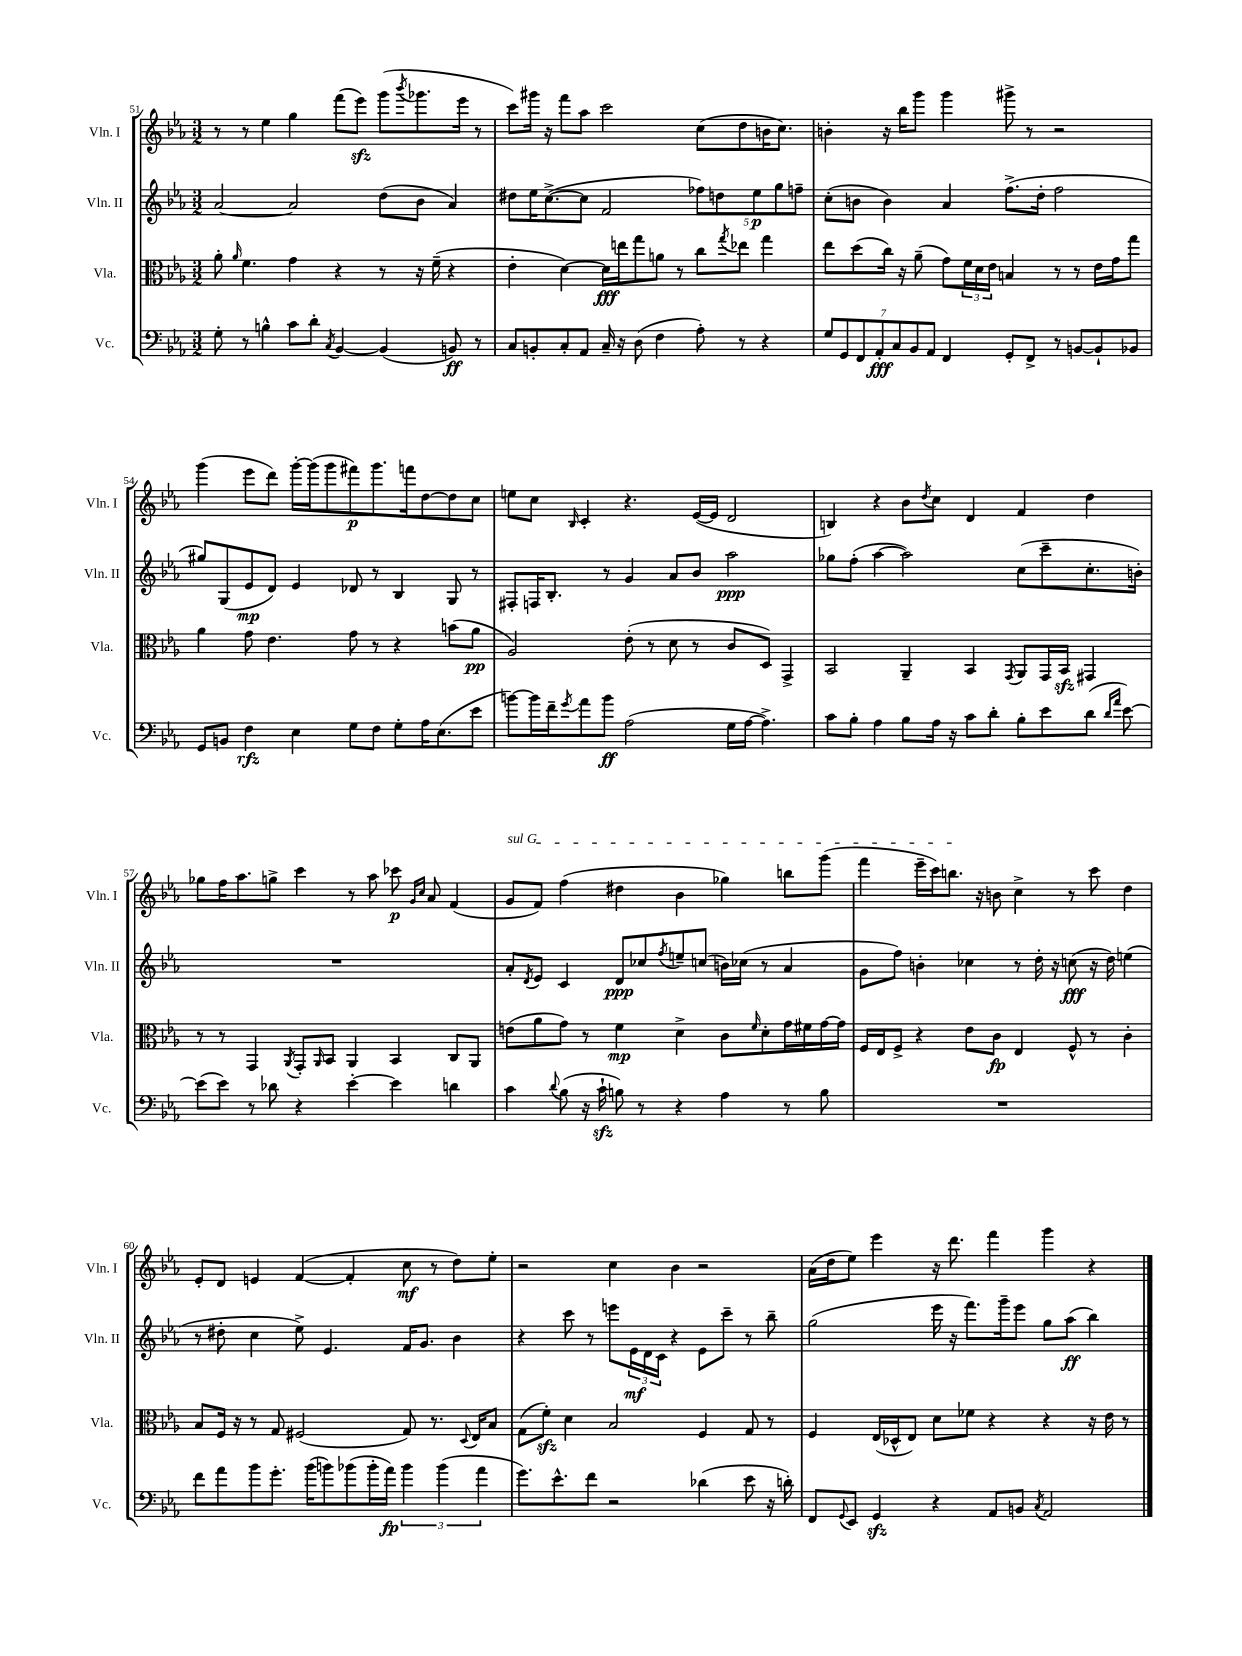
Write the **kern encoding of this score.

**kern	**dynam	**kern	**dynam	**kern	**dynam	**kern	**dynam
*part4	*part4	*part3	*part3	*part2	*part2	*part1	*part1
*staff4	*staff4	*staff3	*staff3	*staff2	*staff2	*staff1	*staff1
*I"Vc.	*	*I"Vla.	*	*I"Vln. II	*	*I"Vln. I	*
*I'Vc.	*	*I'Vla.	*	*I'Vln. II	*	*I'Vln. I	*
*clefF4	*	*clefC3	*	*clefG2	*	*clefG2	*
*k[b-e-a-]	*	*k[b-e-a-]	*	*k[b-e-a-]	*	*k[b-e-a-]	*
*M3/2	*	*M3/2	*	*M3/2	*	*M3/2	*
=51	=51	=51	=51	=51	=51	=51	=51
8G'\	.	8a-'\	.	[2a-/	.	8r	.
.	.	16qqa-/	.	.	.	.	.
8r	.	4.f\	.	.	.	8r	.
4Bn^^\	.	.	.	.	.	4ee-\	.
8c\L	.	4g\	.	2a-/]	.	4gg\	.
8d'\J	.	.	.	.	.	.	.
8qC/	.	.	.	.	.	.	.
[4BB-/	.	4r	.	.	.	(8fff\L	.
.	.	.	.	.	.	8eee-zz\J)	.
(4BB-/]	.	8r	.	(8dd\L	.	(8ggg\L	.
.	.	.	.	.	.	8qbbb-/	.
.	.	16r	.	8b-\J	.	8.ggg-X\	.
.	.	(16f~\	.	.	.	.	.
8BBn/)	ff	4r	.	4a-/)	.	.	.
.	.	.	.	.	.	16eee-\Jk	.
8r	.	.	.	.	.	8r	.
=52	=52	=52	=52	=52	=52	=52	=52
8C/L	.	4e-'\	.	8dd#X\L	.	8ccc\L)	.
8BBn'/	.	.	.	16ee-\K	.	16ggg#X\Jk	.
.	.	.	.	([8.cc^\	.	16r	.
8C'/	.	[4d\)	.	.	.	8fff\L	.
8AA-/J	.	.	.	8cc\J]	.	8aa-\J	.
16C~/	.	16d\LL]	fff	2f/	.	2ccc\	.
16r	.	16een\J	.	.	.	.	.
(8D\	.	8gg\	.	.	.	.	.
4F\	.	8an\J	.	.	.	.	.
.	.	8r	.	.	.	.	.
8A-'\)	.	8cc\L	.	10ff-X\L)	.	(8cc\L	.
.	.	.	.	10ddn\	.	.	.
.	.	8qgg/	.	.	.	.	.
8r	.	8ee-X\J	.	.	.	8dd\	.
.	.	.	.	10ee-\	p	.	.
4r	.	4gg\	.	.	.	16bn\K	.
.	.	.	.	10gg\	.	.	.
.	.	.	.	.	.	8.cc\J)	.
.	.	.	.	10ffn~\J	.	.	.
=53	=53	=53	=53	=53	=53	=53	=53
14G/L	.	8ee-\L	.	(8cc'\L	.	4bn'\	.
14GG/	.	.	.	.	.	.	.
.	.	(8dd\	.	8bn\J	.	.	.
14FF/	.	.	.	.	.	.	.
14AA-'/	fff	.	.	.	.	.	.
.	.	16cc\Jk)	.	4b\)	.	16r	.
14C/	.	.	.	.	.	.	.
.	.	16r	.	.	.	16bb-\KL	.
14BB-/	.	.	.	.	.	.	.
.	.	(8a-~\	.	.	.	8ggg\J	.
14AA-/J	.	.	.	.	.	.	.
4FF/	.	8g\L)	.	4a-/	.	4ggg\	.
.	.	24f\L	.	.	.	.	.
.	.	24d\	.	.	.	.	.
.	.	24e-\JJ	.	.	.	.	.
8GG'/L	.	4Bn/	.	(8.ff^\L	.	8ggg#X^\	.
8FF^/J	.	.	.	.	.	8r	.
.	.	.	.	16dd'\Jk	.	.	.
8r	.	8r	.	2ff\	.	2r	.
[8BBn/L	.	8r	.	.	.	.	.
8BB`/]	.	16e-\LL	.	.	.	.	.
.	.	16g\J	.	.	.	.	.
8BB-X/J	.	8gg\J	.	.	.	.	.
!!LO:LB:g=z
=54	=54	=54	=54	=54	=54	=54	=54
8GG/L	.	4a-\	.	8gg#X/L)	.	(4ggg\	.
8BBn/J	.	.	.	(8G/	.	.	.
4F\	rfz	8g\	.	8e-/	mp	8eee-\L	.
.	.	4.e-\	.	8d/J)	.	8ddd\J)	.
4E-\	.	.	.	4e-/	.	[16ggg'\LL	.
.	.	.	.	.	.	(16ggg\J]	.
.	.	.	.	.	.	8ggg\	.
8G\L	.	8g\	.	8d-X/	.	8fff#X\)	p
8F\J	.	8r	.	8r	.	8.ggg\	.
8G'\L	.	4r	.	4B-/	.	.	.
.	.	.	.	.	.	16fffn\k	.
16A-\K	.	.	.	.	.	[8dd\	.
(8.E-\	.	.	.	.	.	.	.
.	.	(8bn\L	.	8G/	.	8dd\]	.
8e-\J	.	8a-\J	pp	8r	.	8cc\J	.
=55	=55	=55	=55	=55	=55	=55	=55
[8bn\L)	.	2A-/)	.	8F#X'/L	.	8een\L	.
16b\L]	.	.	.	16Fn/K	.	8cc\J	.
16f~\J	.	.	.	8.B-'/J	.	.	.
8qg/	.	.	.	.	.	16qqB-/	.
8a-\	.	.	.	.	.	4c'/	.
8b\J	ff	.	.	8r	.	.	.
(2A-\	.	(8e-'\	.	4g/	.	4.r	.
.	.	8r	.	.	.	.	.
.	.	8d\	.	8a-/L	.	.	.
.	.	8r	.	8b-/J	.	([16e-/LL	.
.	.	.	.	.	.	16e-/JJ]	.
16G\LL	.	8c/L	.	2aa-\	ppp	2d/	.
[16A-\JJ	.	.	.	.	.	.	.
4.A-^\])	.	8D/J)	.	.	.	.	.
.	.	4GG^/	.	.	.	.	.
=56	=56	=56	=56	=56	=56	=56	=56
8c\L	.	2BB-/	.	8gg-X\L	.	4Bn/)	.
8B-'\J	.	.	.	(8ff'\J	.	.	.
4A-\	.	.	.	[4aa-\	.	4r	.
8B-\L	.	4AA-~/	.	2aa-\])	.	8b-\L	.
.	.	.	.	.	.	8qdd/	.
16A-\Jk	.	.	.	.	.	8cc\J	.
16r	.	.	.	.	.	.	.
8c\L	.	4BB-/	.	.	.	4d/	.
8d'\J	.	.	.	.	.	.	.
.	.	8qGG/	.	.	.	.	.
8B-'\L	.	8AA-/L	.	(8cc\L	.	4f/	.
8e-\	.	16GG/L	.	8ccc~\	.	.	.
.	.	16BB-zz/JJ	.	.	.	.	.
(8d\J	.	4GG#X/	.	8.cc'\	.	4dd\	.
16qqd/LL	.	.	.	.	.	.	.
16qqa-/JJ	.	.	.	.	.	.	.
[8e-\)	.	.	.	.	.	.	.
.	.	.	.	16bn'\Jk)	.	.	.
!!LO:LB:g=z
=57	=57	=57	=57	=57	=57	=57	=57
(8e-\L]	.	8r	.	1.r	.	8gg-X\L	.
8e-\J)	.	8r	.	.	.	16ff\K	.
.	.	.	.	.	.	8.aa-\	.
8r	.	4GG/	.	.	.	.	.
8d-X\	.	.	.	.	.	8ggn^\J	.
.	.	8qAA-/	.	.	.	.	.
4r	.	8GG'/L	.	.	.	4ccc\	.
.	.	16qqAA-/	.	.	.	.	.
.	.	8BB-/J	.	.	.	.	.
[4e-'\	.	4AA-/	.	.	.	8r	.
.	.	.	.	.	.	8aa-\	.
4e-\]	.	4BB-/	.	.	.	8ccc-X\	p
.	.	.	.	.	.	16qqg/LL	.
.	.	.	.	.	.	16qqcc/JJ	.
.	.	.	.	.	.	8a-/	.
4dn\	.	8C/L	.	.	.	(4f/	.
.	.	8AA-/J	.	.	.	.	.
=58	=58	=58	=58	=58	=58	=58	=58
!	!	!	!	!	!	!LO:TX:a:i:t=sul G	!
4c\	.	(8en\L	.	8a-'/L	.	8g/L	.
.	.	.	.	8qd/	.	.	.
.	.	8a-\	.	8e-/J	.	8f/J)	.
8qqd/	.	.	.	.	.	.	.
(8B-\	.	8g\J)	.	4c/	.	(4ff\	.
16r	.	8r	.	.	.	.	.
16czz`\	.	.	.	.	.	.	.
8Bn\)	.	4f\	mp	8d/L	ppp	4dd#X\	.
8r	.	.	.	8cc-X/	.	.	.
.	.	.	.	8qff/	.	.	.
4r	.	4d^\	.	8een~/	.	4b-\	.
.	.	.	.	(8ccn/J	.	.	.
4A-\	.	8c\L	.	16bn\LL)	.	4gg-X\)	.
.	.	.	.	(16cc-X\JJ	.	.	.
.	.	16qqf/	.	.	.	.	.
.	.	8d'\	.	8r	.	.	.
8r	.	16g\L	.	4a-/	.	8bbn\L	.
.	.	16f#X\	.	.	.	.	.
8B\	.	[16g\	.	.	.	(8ggg\J	.
.	.	16g\JJ]	.	.	.	.	.
=59	=59	=59	=59	=59	=59	=59	=59
1.r	.	16F/LL	.	8g\L	.	4fff\	.
.	.	16E-/J	.	.	.	.	.
.	.	8F^/J	.	8ff\J)	.	.	.
.	.	4r	.	4bn'\	.	16eee-~\LL	.
.	.	.	.	.	.	16ccc\J)	.
.	.	.	.	.	.	8.bbn\J	.
.	.	8e-\L	.	4cc-X\	.	.	.
.	.	.	.	.	.	16r	.
.	.	8c\J	fp	.	.	8bn\	.
.	.	4E-/	.	8r	.	4cc^\	.
.	.	.	.	16dd'\	.	.	.
.	.	.	.	16r	.	.	.
.	.	8F^^/	.	(8ccn\	fff	8r	.
.	.	8r	.	16r	.	8ccc\	.
.	.	.	.	16dd\)	.	.	.
.	.	4c'\	.	(4een\	.	4dd\	.
!!LO:LB:g=z
=60	=60	=60	=60	=60	=60	=60	=60
8f\L	.	8B-/L	.	8r	.	8e-'/L	.
8a-\	.	16F/Jk	.	8dd#X'\	.	8d/J	.
.	.	16r	.	.	.	.	.
8b-\	.	8r	.	4cc\	.	4en/	.
8.g'\J	.	8G/	.	.	.	.	.
.	.	(2F#X/	.	8ee-^\)	.	([4f/	.
(16b-\KL	.	.	.	.	.	.	.
8bn\)	.	.	.	4.e-/	.	.	.
(8b-X\	.	.	.	.	.	4f'/]	.
16b-'\L	.	.	.	.	.	.	.
16a-\JJ)	fp	.	.	.	.	.	.
6b-\	.	8G/)	.	16f/KL	.	8cc\	mf
.	.	.	.	8.g/J	.	.	.
.	.	8.r	.	.	.	8r	.
(6b-\	.	.	.	.	.	.	.
.	.	.	.	4b-\	.	8dd\L)	.
.	.	8qqD/	.	.	.	.	.
.	.	16E-/KL	.	.	.	.	.
6a-\	.	.	.	.	.	.	.
.	.	8B-/J	.	.	.	8ee-'\J	.
=61	=61	=61	=61	=61	=61	=61	=61
8.g\L)	.	(8G\L	.	4r	.	2r	.
.	.	8fzz'\J)	.	.	.	.	.
8.e-^^\	.	.	.	.	.	.	.
.	.	4d\	.	8ccc\	.	.	.
8f\J	.	.	.	8r	.	.	.
2r	.	2B-/	.	8eeen\L	.	4cc\	.
.	.	.	.	24e-\L	mf	.	.
.	.	.	.	24d\	.	.	.
.	.	.	.	24c\JJ	.	.	.
.	.	.	.	4r	.	4b-\	.
(4d-X\	.	4F/	.	8e-\L	.	2r	.
.	.	.	.	8ccc~\J	.	.	.
8e-\	.	8G/	.	8r	.	.	.
16r	.	8r	.	8bb-~\	.	.	.
16dn'\)	.	.	.	.	.	.	.
=62	=62	=62	=62	=62	=62	=62	=62
8FF/L	.	4F/	.	(2gg\	.	(16a-\LL	.
.	.	.	.	.	.	16dd\J	.
8qqGG/	.	.	.	.	.	.	.
8EE-/J	.	.	.	.	.	8ee-\J)	.
4GGzz/	.	(16E-/LL	.	.	.	4eee-\	.
.	.	16D-X^^/J	.	.	.	.	.
.	.	8E-/J)	.	.	.	.	.
4r	.	8d\L	.	16eee-\	.	16r	.
.	.	.	.	16r	.	8.ddd\	.
.	.	8f-X\J	.	8.fff\L)	.	.	.
8AA-/L	.	4r	.	.	.	4fff\	.
.	.	.	.	16ggg~\k	.	.	.
8BBn/J	.	.	.	8eee-\J	.	.	.
8qC/	.	.	.	.	.	.	.
2AA-/	.	4r	.	8gg\L	.	4ggg\	.
.	.	.	.	(8aa-\J	ff	.	.
.	.	16r	.	4bb-\)	.	4r	.
.	.	16e-\	.	.	.	.	.
.	.	8r	.	.	.	.	.
==	==	==	==	==	==	==	==
*-	*-	*-	*-	*-	*-	*-	*-
